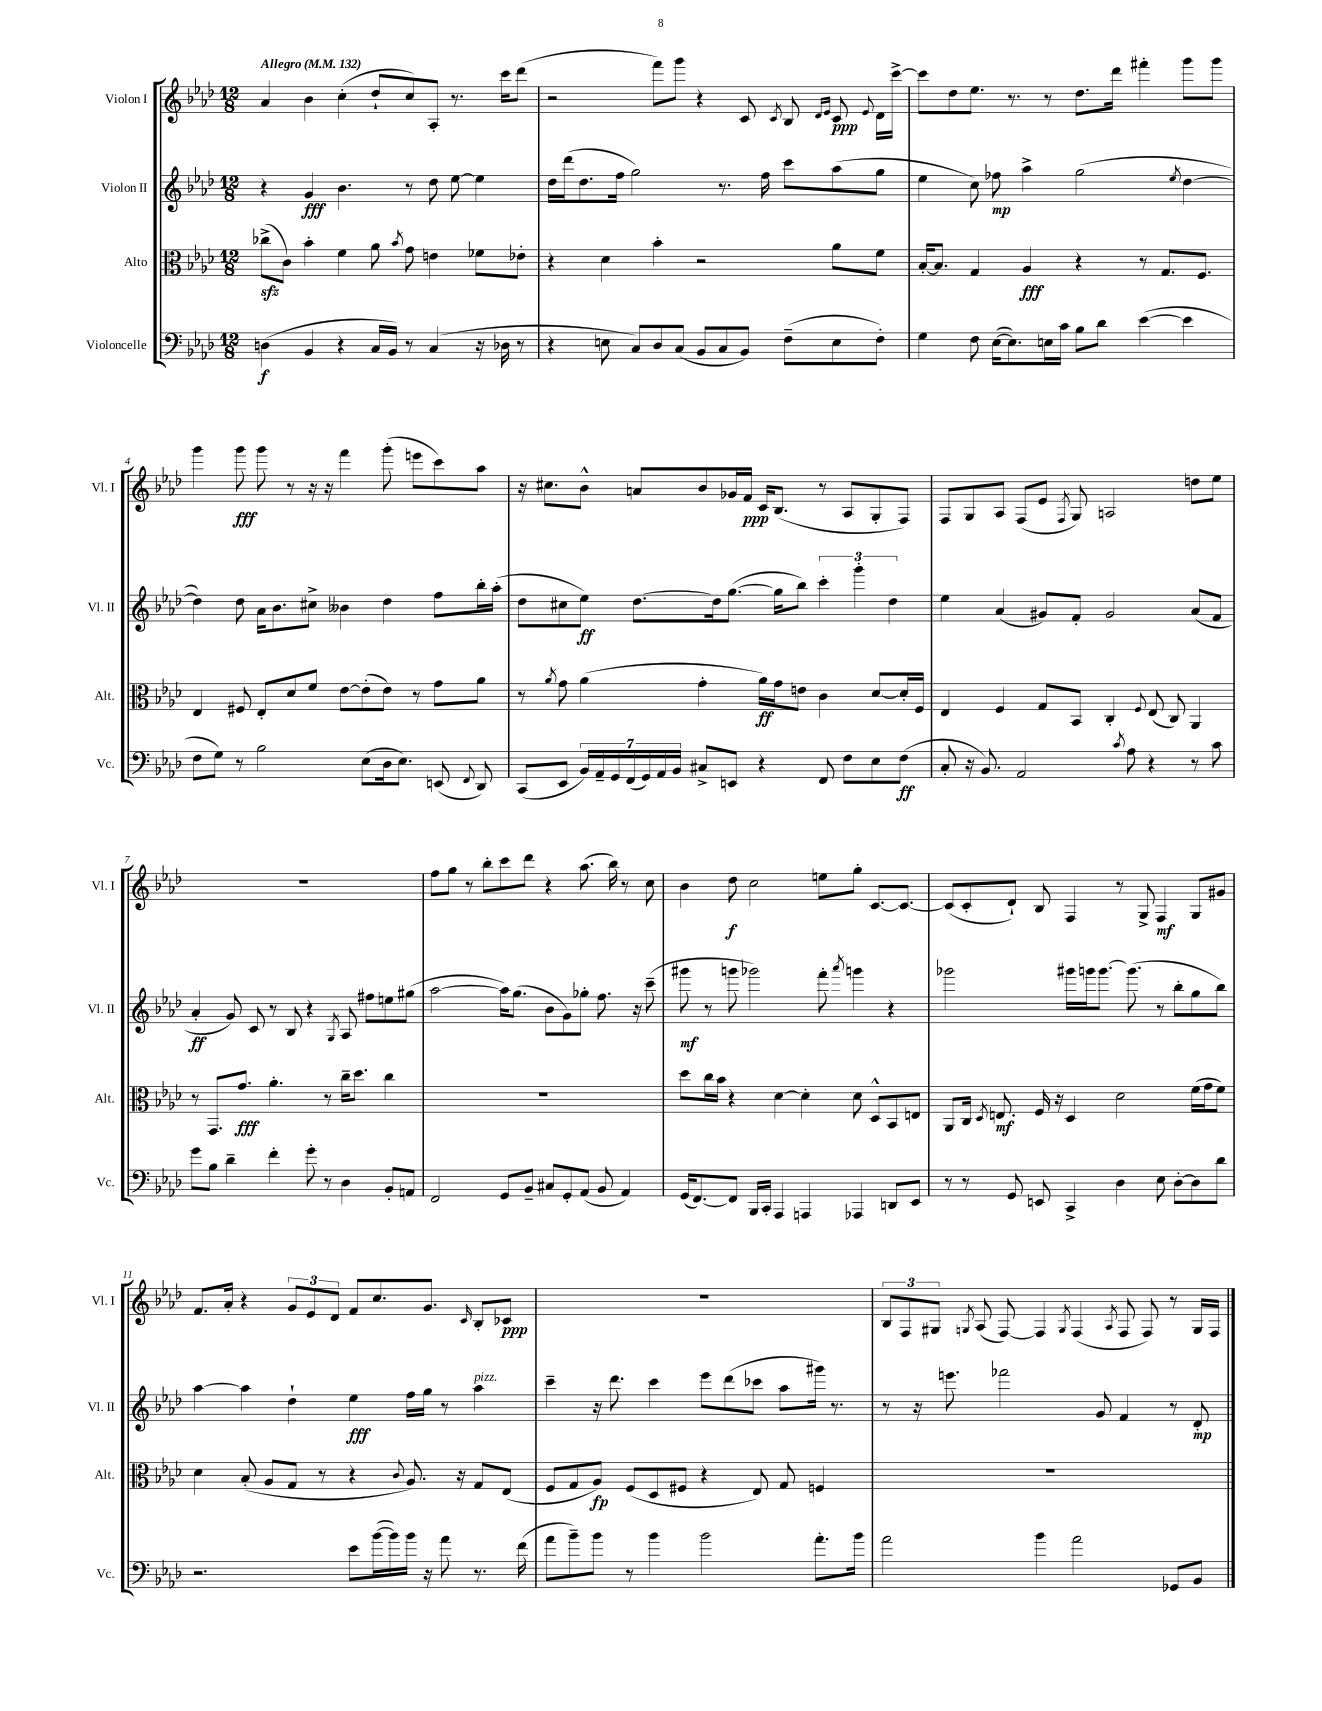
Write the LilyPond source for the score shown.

<<
\new StaffGroup <<
\new Staff = "s0" \with { instrumentName = "Violon I" shortInstrumentName = "Vl. I" } {
    \clef treble \key aes \major \numericTimeSignature \time 12/8 \tempo "Allegro" 4 = 132
    \autoBeamOff aes'4 bes'4 c''4-.( des''8[-! c''8) aes8]-. r8. c'''16[ des'''8]( |
    r2 f'''8[) g'''8] r4 c'8 \acciaccatura { c'8 } bes8 \grace { des'16[ ees'16] } c'8\ppp \appoggiatura { ees'8 } des'16[ c'''16]~-> |
    c'''8[ des''8 ees''8.] r8. r8 des''8.[ des'''16] fis'''4-. g'''8[ g'''8] |
    g'''4 g'''8\fff g'''8 r8 r16 r16 f'''4 g'''8-.( e'''8[ c'''8) aes''8] |
    r16 cis''8.[ bes'8]-^ a'8[ bes'8 ges'16 f'16]\ppp c'16[ bes8.]( r8 aes8[ g8-. f8]) |
    f8[ g8 aes8] f8[( ees'8] \acciaccatura { f8 } g8) a2 d''8[ ees''8] |
    R1. |
    f''8[ g''8] r8 bes''8[-. c'''8 des'''8] r4 aes''8.( bes''16) r8 c''8 |
    bes'4 des''8\f c''2 e''8[ g''8]-. c'8.[~ c'8.]~ |
    c'8[( c'8-. des'8]-!) bes8 f4 r8 g8-> f4\mf g8[ gis'8] |
    f'8.[ aes'16]-. r4 \tuplet 3/2 { g'8[ ees'8 des'8] } f'8[ c''8. g'8.] \grace { c'16 } bes8[-. ces'8]\ppp |
    R1. |
    \tuplet 3/2 { bes8[ f8 gis8] } \acciaccatura { g8 } aes8( f8~) f4 \acciaccatura { g8 } f4( \acciaccatura { aes8 } f8 f8) r8 g16[ f16] \bar "|." |
}
\new Staff = "s1" \with { instrumentName = "Violon II" shortInstrumentName = "Vl. II" } {
    \clef treble \key aes \major \numericTimeSignature \time 12/8
    \autoBeamOff r4 g'4\fff bes'4. r8 des''8 ees''8~ ees''4 |
    des''16[ des'''16( des''8. f''16] g''2) r8. f''16 c'''8[ aes''8( g''8] |
    ees''4 c''8) fes''8\mp aes''4-> g''2( \acciaccatura { ees''8 } des''4~ |
    des''4) des''8 aes'16[ bes'8. cis''8]-> beses'4 des''4 f''8[ bes''16-. aes''16]-.( |
    des''8[ cis''8 ees''8]\ff) des''8.[~ des''16 g''8.]~( g''16[ bes''8]) \tuplet 3/2 { c'''4-. g'''4-. des''4 } |
    ees''4 aes'4( gis'8[) f'8]-. gis'2 aes'8[( f'8] |
    aes'4-.\ff g'8) c'8 r8 bes8 r4 \acciaccatura { g8 } aes8 fis''8[ e''8 gis''8]( |
    aes''2~ aes''16[) g''8.]( bes'8[ g'8) ges''8]-. f''8. r16 c'''8--( |
    gis'''8\mf r8 g'''8 ges'''2) f'''8-. \acciaccatura { aes'''8 } g'''4 r4 |
    ges'''2 gis'''16[ g'''16 g'''8.]~ g'''8.( r8 bes''8[-. g''8 bes''8]) |
    aes''4~ aes''4 des''4-! ees''4\fff f''16[ g''16] r8 aes''4^\markup { \italic "pizz." } |
    c'''4-- r16 des'''8. c'''4 ees'''8[ des'''8( ces'''8] aes''8[ gis'''16]) r8. |
    r8 r16 e'''8. fes'''2 g'8 f'4 r8 des'8-.\mp \bar "|." |
}
\new Staff = "s2" \with { instrumentName = "Alto" shortInstrumentName = "Alt." } {
    \clef alto \key aes \major \numericTimeSignature \time 12/8
    \autoBeamOff ces''8[->\sfz( c'8]) bes'4-. f'4 aes'8 \acciaccatura { bes'8 } g'8 e'4 fes'8[ ees'8]-. |
    r4 des'4 bes'4-. r2 aes'8[ f'8] |
    bes16[~-. bes8.] g4 aes4\fff r4 r8 g8.[ f8.] |
    ees4 fis8 ees8[-. des'8 f'8] ees'8[~ ees'8-.( ees'8]) r8 g'8[ aes'8] |
    r8 \acciaccatura { aes'8 } g'8 aes'4( g'4-. aes'16[\ff) g'16 e'8] c'4 des'8[~ des'16-. f16] |
    ees4 f4 g8[ bes,8] c4-. \appoggiatura { f8 } ees8( c8) aes,4 |
    r8 g,8.[ g'8.]\fff aes'4.-. r8 c''16[-- des''8.] c''4 |
    R1. |
    des''8[ c''16 bes'16] r4 des'4~ des'4-. des'8 des8[-^ bes,8 e8] |
    aes,8[ c16] \acciaccatura { des8 } e8.\mf f16 r16 des4 des'2 f'16[( g'16 f'8]) |
    des'4 bes8-.( aes8[ g8] r8 r4 \appoggiatura { c'8 } aes8.) r16 g8[ ees8]( |
    f8[ g8 aes8]\fp) f8[( des8 fis8] r4 ees8) g8 f4 |
    R1. \bar "|." |
}
\new Staff = "s3" \with { instrumentName = "Violoncelle" shortInstrumentName = "Vc." } {
    \clef bass \key aes \major \numericTimeSignature \time 12/8
    \autoBeamOff d4\f( bes,4 r4 c16[ bes,16]) r8 c4( r16 des16 r8 |
    r4 e8 c8[) des8 c8]( bes,8[ c8 bes,8]) f8[--( e8 f8]-.) |
    g4 f8 ees16[~( ees8.) e16 c'16] bes8[ des'8] ees'4~( ees'4 |
    f8[ g8]) r8 bes2 ees8[( des16 ees8.]) e,8( \appoggiatura { f,8 } des,8) |
    c,8[( ees,8] \tuplet 7/4 { bes,16[) aes,16-- g,16 f,16( g,16) aes,16 bes,16] } cis8[-> e,8] r4 f,8 f8[ ees8 f8]\ff( |
    c8-. r16 bes,8.) aes,2 \acciaccatura { c'8 } aes8 r4 r8 c'8 |
    g'8[ bes8] des'4-- f'4-. g'8-. r8 des4 bes,8[-. a,8] |
    f,2 g,8[ bes,8]-- cis8[ g,8-. aes,8]( bes,8 aes,4) |
    g,16[( f,8.~) f,8] bes,,16[ c,16]-. aes,,4 a,,4 aes,,4 d,8[ ees,8] |
    r8 r8 g,8 e,8 c,4-> des4 ees8 des8[~-. des8 des'8] |
    r2. ees'8[ bes'16~( bes'16) bes'16] r16 aes'8 r8. f'16( |
    aes'8[ bes'8--) bes'8] r8 bes'4 bes'2 aes'8.[-. bes'16] |
    aes'2 bes'4 aes'2 ges,8[ bes,8] \bar "|." |
}
>>
>>
